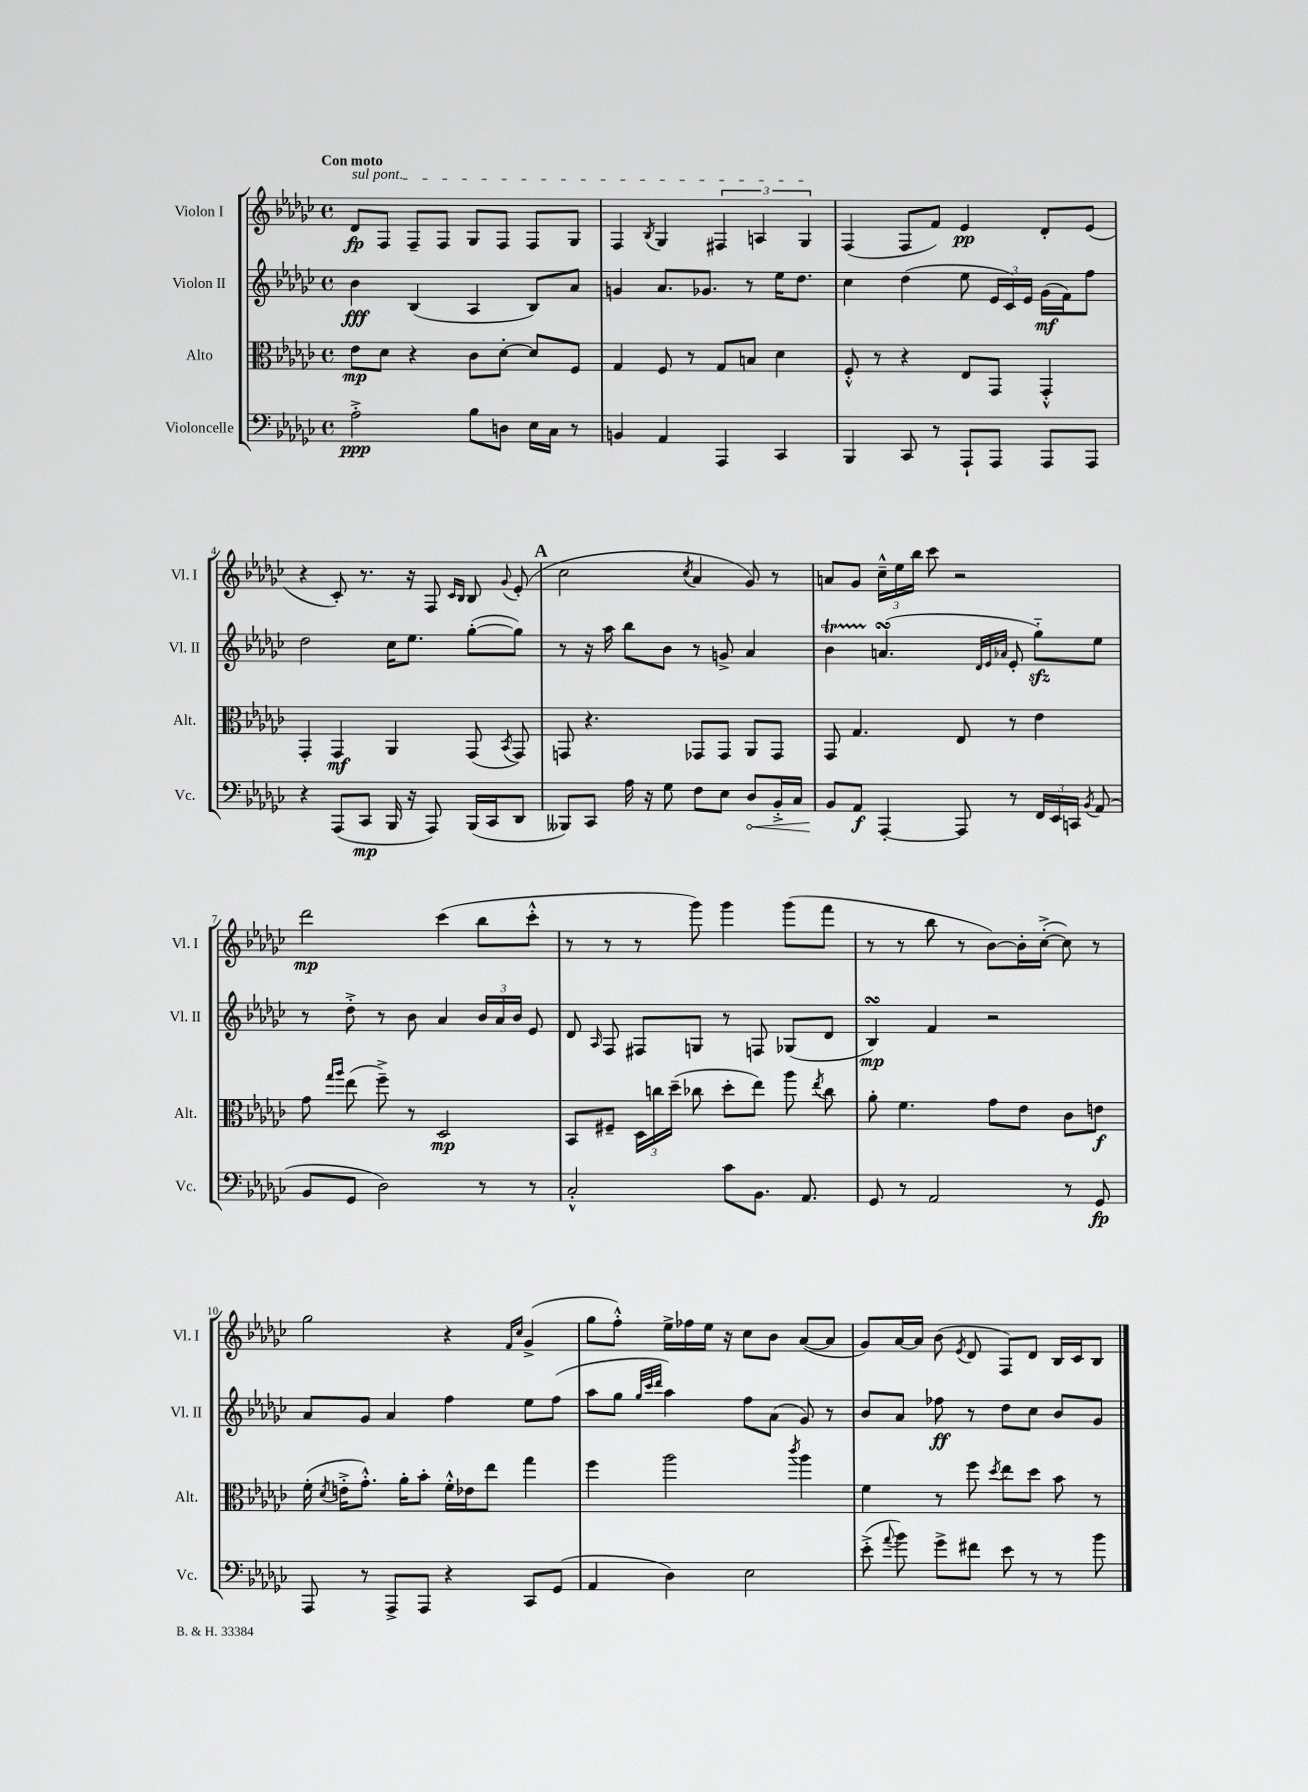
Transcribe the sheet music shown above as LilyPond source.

<<
\new StaffGroup <<
\new Staff = "s0" \with { instrumentName = "Violon I" shortInstrumentName = "Vl. I" } {
    \clef treble \key ges \major \defaultTimeSignature \time 4/4 \tempo "Con moto"
    \autoBeamOff \once \override TextSpanner.bound-details.left.text = \markup { \italic "sul pont." } des'8[\fp\startTextSpan f8] f8[-- f8] ges8[ f8] f8[ ges8] |
    f4 \acciaccatura { bes8 } ges4 \tuplet 3/2 { fis4 a4 ges4\stopTextSpan } |
    f4( f8[ f'8]) ees'4\pp des'8[-. ees'8]( |
    r4 ces'8-.) r8. r16 f8 \grace { ces'16[ bes16] } bes8 \appoggiatura { ges'8 } ees'8-.( |
    \mark \markup { \bold "A" } ces''2 \acciaccatura { ces''8 } aes'4 ges'8) r8 |
    a'8[ ges'8] \tuplet 3/2 { ces''16[---^ ees''16 bes''16] } ces'''8 r2 |
    des'''2\mp ces'''4( bes''8[ ces'''8]-.-^ |
    r8 r8 r8 ges'''8) ges'''4 ges'''8[( f'''8] |
    r8 r8 bes''8 r8 bes'8[~) bes'16-. ces''16]~-.->( ces''8) r8 |
    ges''2 r4 \grace { f'16[ ces''16] } ges'4->( |
    ges''8[ f''8]-.-^) ees''16[-> fes''16 ees''16] r16 ces''8[ bes'8] aes'8[~( aes'8] |
    ges'8[) aes'16~ aes'16] bes'8( \acciaccatura { ees'8 } des'8 f8[) des'8] bes16[ ces'16 bes8] \bar "|." |
}
\new Staff = "s1" \with { instrumentName = "Violon II" shortInstrumentName = "Vl. II" } {
    \clef treble \key ges \major \defaultTimeSignature \time 4/4
    \autoBeamOff bes'4\fff bes4( aes4 bes8[) aes'8] |
    g'4 aes'8.[ ges'8.] r8 ees''16[ des''8.] |
    ces''4 des''4( ees''8 \tuplet 3/2 { ees'16[ ces'16) ees'16] } ges'16[\mf( f'16) f''8] |
    des''2 ces''16[ ees''8.] ges''8[~-.( ges''8]) |
    \mark \markup { \bold "A" } r8 r16 aes''16 bes''8[ bes'8] r8 g'8-> aes'4 |
    bes'4\startTrillSpan a'4.\turn\stopTrillSpan( \grace { des'32[ ees'32 aes'32] } ees'8-. ges''8[-_\sfz) ees''8] |
    r8 des''8-.-> r8 bes'8 aes'4 \tuplet 3/2 { bes'16[ aes'16 bes'16] } ees'8 |
    des'8 \grace { aes16 } f8 fis8[ g8] r8 f8 ges8[( des'8] |
    bes4\turn\mp) f'4 r2 |
    aes'8[ ges'8] aes'4 f''4 ees''8[ f''8]( |
    aes''8[ ges''8] \grace { ges''32[ ces'''32 des'''32] } aes''4) f''8[ aes'8]( ges'8) r8 |
    bes'8[ aes'8] fes''8\ff r8 des''8[ ces''8] bes'8[ ges'8] \bar "|." |
}
\new Staff = "s2" \with { instrumentName = "Alto" shortInstrumentName = "Alt." } {
    \clef alto \key ges \major \defaultTimeSignature \time 4/4
    \autoBeamOff ees'8[\mp des'8] r4 ces'8[ des'8]~-. des'8[ f8] |
    ges4 f8 r8 ges8[ b8] des'4 |
    f8-.-^ r8 r4 ees8[ ges,8] ges,4-.-^ |
    ges,4-. ges,4\mf aes,4 ges,8( \acciaccatura { bes,8 } ges,8) |
    \mark \markup { \bold "A" } g,8 r4. ges,8[ ges,8] aes,8[ ges,8] |
    ges,8 ges4. ees8 r8 ees'4 |
    ges'8 \grace { ges''16[ aes''16] } ees''8( f''8--->) r8 des2\mp |
    bes,8[ fis8]-- \tuplet 3/2 { des16[ c''16 des''16]--( } ces''8 des''8[-. ees''8]) aes''8 \acciaccatura { ees''8 } ces''8 |
    aes'8-. f'4. ges'8[ ees'8] ces'8[ e'8]\f |
    f'16-.( \acciaccatura { des'8 } e'16[-.-> ges'8.]-.-^) aes'16[-. bes'8]-. f'16[-.-^ ees'16 ees''8] ges''4 |
    f''4 aes''2 \acciaccatura { ces'''8 } aes''4 |
    f'4 r8 f''8 \acciaccatura { des''8 } ees''8[ des''8] bes'8 r8 \bar "|." |
}
\new Staff = "s3" \with { instrumentName = "Violoncelle" shortInstrumentName = "Vc." } {
    \clef bass \key ges \major \defaultTimeSignature \time 4/4
    \autoBeamOff aes2-.->\ppp bes8[ d8] ees16[ ces16] r8 |
    b,4 aes,4 aes,,4 ces,4 |
    bes,,4 ces,8 r8 aes,,8[-! aes,,8] aes,,8[ aes,,8] |
    r4 aes,,8[( ces,8]\mp bes,,16 r16 aes,,8) bes,,16[( ces,16 des,8] |
    \mark \markup { \bold "A" } beses,,8[) ces,8] aes16 r16 ges8 f8[ ees8] \once \override Hairpin.circled-tip = ##t des8[\< bes,16-.-> ces16] |
    bes,8[\! aes,8]\f aes,,4~-. aes,,8 r8 \tuplet 3/2 { f,16[ ees,16 c,16] } \acciaccatura { bes,8 } aes,8( |
    bes,8[ ges,8] des2) r8 r8 |
    ces2-.-^ ces'8[ bes,8.] aes,8. |
    ges,8 r8 aes,2 r8 ges,8\fp |
    aes,,8 r8 aes,,8[-> aes,,8] r4 ces,8[ ges,8]( |
    aes,4 des4) ees2 |
    ees'8-.->( \appoggiatura { aes'8 } bes'8) ges'8[-> fis'8] ees'8 r8 r8 bes'8 \bar "|." |
}
>>
>>
